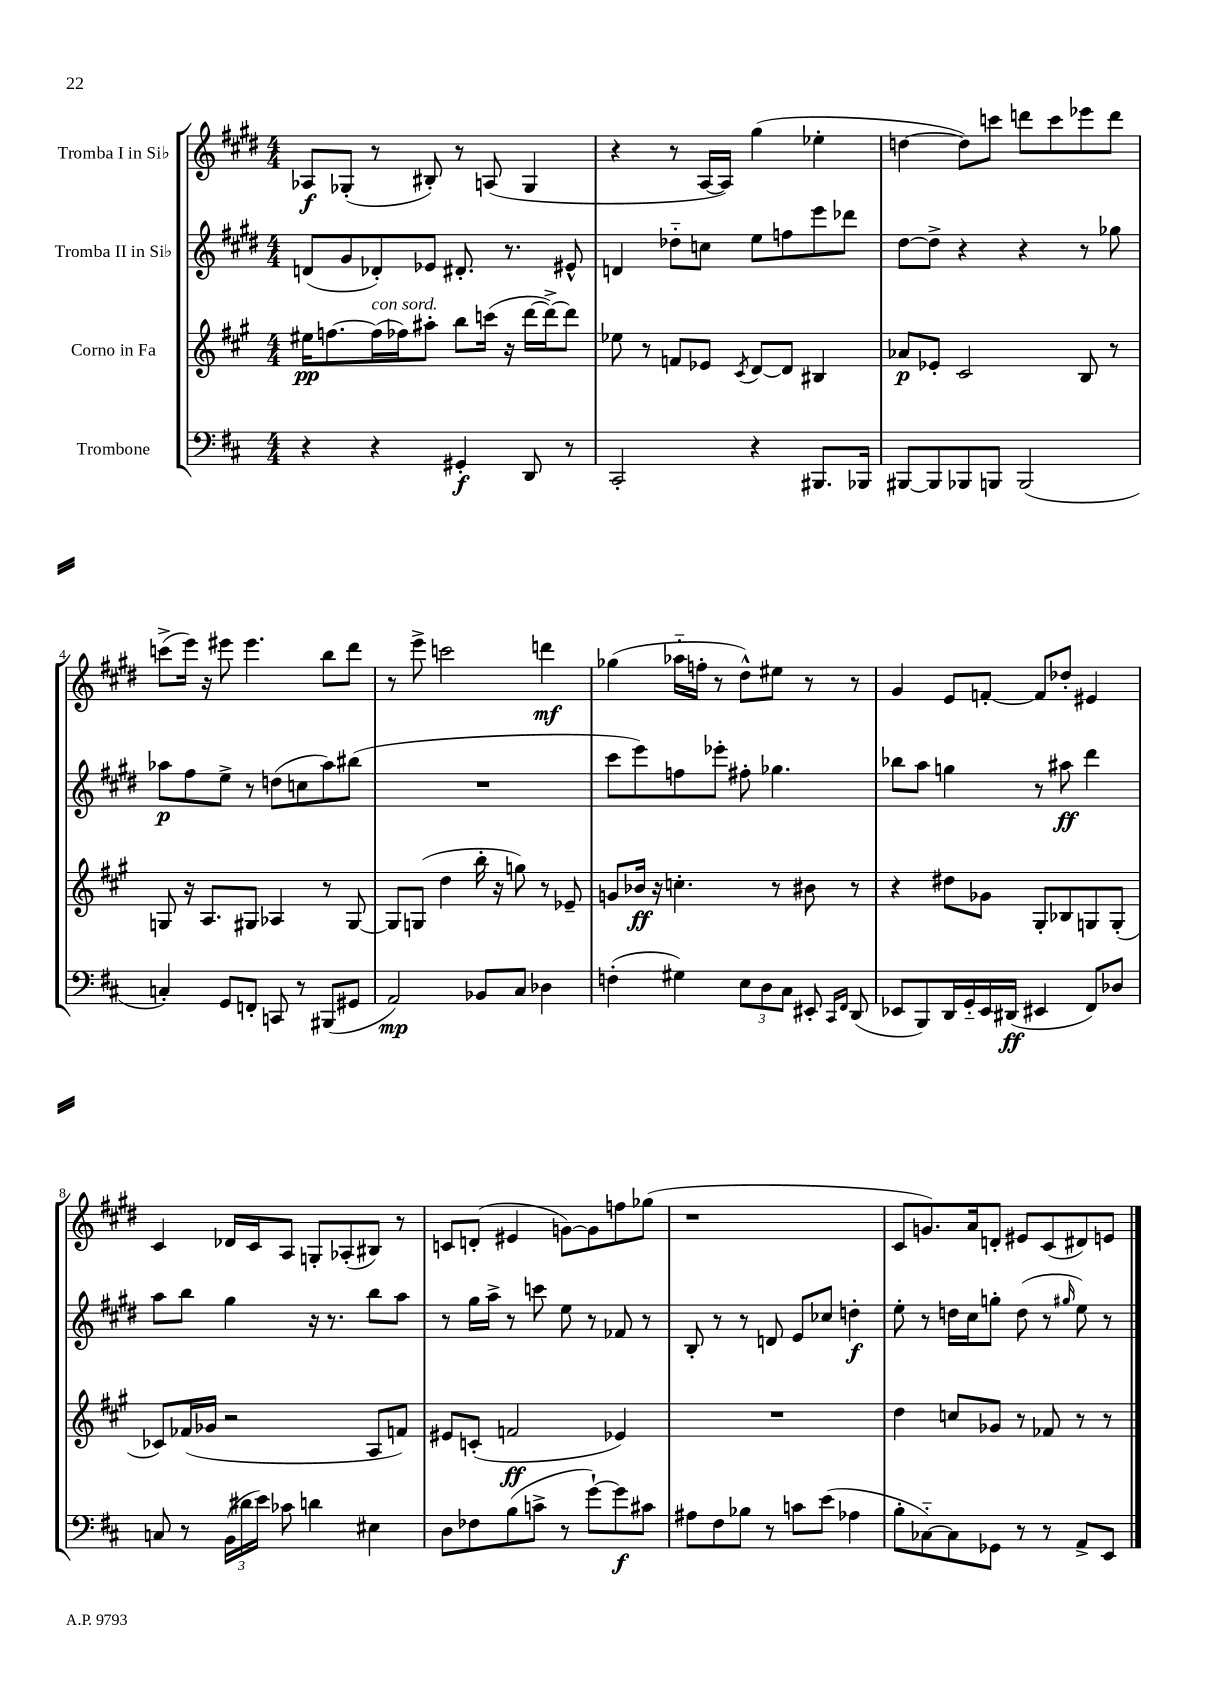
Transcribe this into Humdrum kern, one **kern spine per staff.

**kern	**kern	**kern	**kern
*staff4	*staff3	*staff2	*staff1
*clefF4	*clefG2	*clefG2	*clefG2
*k[f#c#]	*k[f#c#g#]	*k[f#c#g#d#]	*k[f#c#g#d#]
*M4/4	*M4/4	*M4/4	*M4/4
4r	16ee#\LK	(8d/L	8A-/L
.	[8.ff\	.	.
.	.	8g#/	(8G-'/J
4r	(16ff\]L	8d-'/)	8r
.	16ff-\J)	.	.
.	8aa#'\J	8e-/J	8B#'/)
4GG#'/	8bb\L	8.d#'/	8r
.	(16ccc\Jk	.	(8A/
.	16r	8.r	.
8DD/	[16ddd\LL	.	4G-/
.	16ddd^\_J)	.	.
8r	8ddd\]J	8e#^^/	.
=	=	=	=
2CC#'/	8ee-\	4d/	4r
.	8r	.	.
.	8f/L	8dd-'~\L	8r
.	8e-/J	8cc\J	[16A/LL
.	.	.	16A/]JJ)
.	8qc#/	.	.
4r	[8d/L	8ee\L	(4gg#\
.	8d/]J	8ff\	.
8.BBB#/L	4B#/	8eee\	4ee-'\
.	.	8ddd-\J	.
16BBB-/Jk	.	.	.
=	=	=	=
[8BBB#/L	8a-/L	[8dd#\L	[4dd\
8BBB#/]	8e-'/J	8dd#^\]J	.
8BBB-/	2c#/	4r	8dd\]L)
8BBB/J	.	.	8ccc\J
(2BBB/	.	4r	8ddd\L
.	.	.	8ccc\
.	8B/	8r	8eee-\
.	8r	8gg-\	8ddd\J
=	=	=	=
4C'/)	8G/	8aa-\L	(8ccc^\L
.	16r	8ff#\	16eee\Jk)
.	8.A/L	.	16r
8GG/L	.	8ee^\J	8eee#\
8FF'/J	8G#/J	8r	4.eee#\
8CC/	4A-/	(8dd\L	.
8r	.	8cc\	.
(8BBB#/L	8r	8aa-\)	8bb\L
8GG#/J	[8G#/	(8bb#\J	8ddd#\J
=	=	=	=
2AA/)	8G#/]L	1r	8r
.	(8G/J	.	8eee^\
.	4dd\	.	2ccc\
8BB-/L	16bb'\	.	.
.	16r	.	.
8C#/J	8gg\)	.	.
4D-\	8r	.	4ddd\
.	8e-~/	.	.
=	=	=	=
(4F'\	8g/L	8ccc#\L	(4gg-\
.	16b-/Jk	8eee\)	.
.	16r	.	.
4G#\)	4.cc'\	8ff\	16aa-'~\LL
.	.	.	16ff'\JJ
.	.	8eee-'\J	8r
12E\L	.	8ff#'\	8dd#^^\L)
12D\	.	.	.
.	8r	4.gg-\	8ee#\J
12C#\J	.	.	.
8EE#'/	8b#\	.	8r
16qqCC#/LL	.	.	.
16qqFF#/JJ	.	.	.
(8DD/	8r	.	8r
=	=	=	=
8EE-/L	4r	8bb-\L	4g#/
8BBB/)	.	8aa\J	.
16DD/L	8dd#\L	4gg\	8e/L
16GG'~/	.	.	.
16EE-/	8g-\J	.	[8f'/J
(16DD#/JJ	.	.	.
4EE#/	8G#'/L	8r	8f/]L
.	8B-/	8aa#\	8dd-'/J
8FF#/L)	8G/	4ddd#\	4e#/
8D-/J	(8G'/J	.	.
=	=	=	=
8C/	8c-/L)	8aa\L	4c#/
8r	(16f-/L	8bb\J	.
.	16g-/JJ	.	.
(24BB\LL	2r	4gg#\	16d-/LL
24d#\	.	.	.
.	.	.	16c#/J
24e\JJ)	.	.	.
8c-\	.	.	8A/J
4d\	.	16r	8G'/L
.	.	8.r	.
.	.	.	(8A-'/
4E#\	8A/L	8bb\L	8B#/J)
.	8f/J)	8aa\J	8r
=	=	=	=
8D\L	8e#/L	8r	8c/L
8F-\	(8c'/J	16gg#\LL	(8d'/J
.	.	16aa^\JJ	.
(8B\	2f/	8r	4e#/
8c^\J	.	8ccc\	.
8r	.	8ee\	[8g\L)
[8g`\L)	.	8r	8g\]
8g\]	4e-/)	8f-/	8ff\
8c#\J	.	8r	(8gg-\J
=	=	=	=
8A#\L	1r	8B'/	1r
8F#\	.	8r	.
8B-\J	.	8r	.
8r	.	8d/	.
8c\L	.	8e/L	.
(8e\J	.	8cc-/J	.
4A-\	.	4dd'\	.
=	=	=	=
8B'\L	4dd\	8ee'\	8c#/L
[8C-'~\)	.	8r	8.g/)
8C-\]	8cc/L	16dd\LL	.
.	.	16cc#\J	16a/k
8GG-\J	8g-/J	8gg'\J	8d'/J
8r	8r	(8dd\	8e#/L
8r	8f-/	8r	(8c#/
.	.	16qqgg#/	.
8AA^/L	8r	8ee\)	8d#/)
8EE/J	8r	8r	8e/J
==	==	==	==
*-	*-	*-	*-
